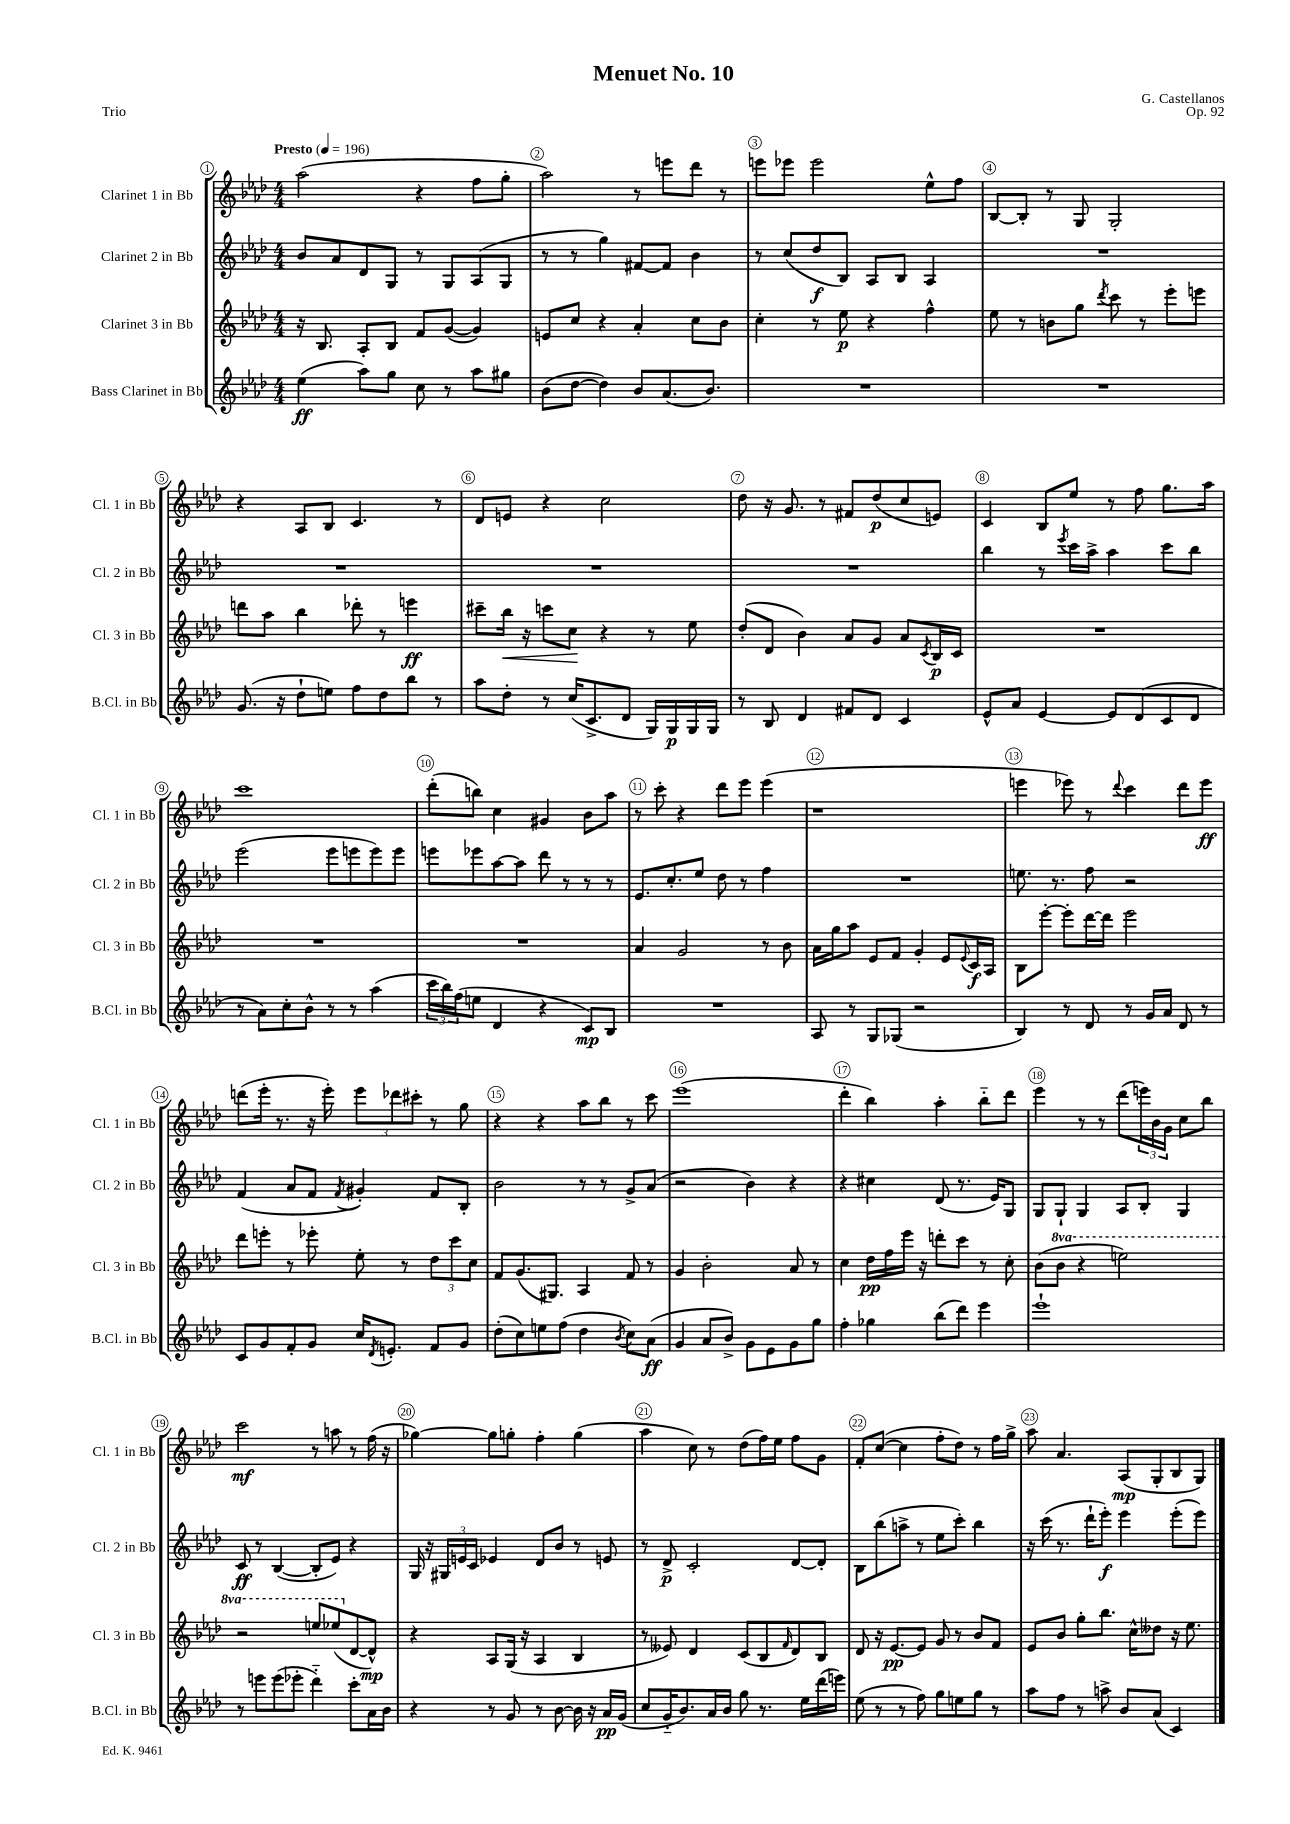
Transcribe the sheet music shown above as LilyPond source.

\header { title = "Menuet No. 10" composer = "G. Castellanos" opus = "Op. 92" piece = "Trio" }
<<
\new StaffGroup <<
\new Staff = "s0" \with { instrumentName = "Clarinet 1 in Bb" shortInstrumentName = "Cl. 1 in Bb" } {
    \clef treble \key aes \major \numericTimeSignature \time 4/4 \tempo "Presto" 4 = 196
    aes''2( r4 f''8 g''8-. |
    aes''2) r8 e'''8 des'''8 r8 |
    e'''8 ees'''8 ees'''2 ees''8-^ f''8 |
    bes8~ bes8-. r8 g8 g2-. |
    r4 aes8 bes8 c'4. r8 |
    des'8 e'8 r4 c''2 |
    des''8 r16 g'8. r8 fis'8 des''8\p( c''8 e'8) |
    c'4 bes8 ees''8 r8 f''8 g''8. aes''16 |
    c'''1 |
    des'''8-.( b''8) c''4 gis'4 bes'8 aes''8 |
    r8 c'''8-. r4 des'''8 ees'''8 ees'''4( |
    r1 |
    e'''4 ees'''8) r8 \appoggiatura { des'''8 } c'''4 des'''8 ees'''8\ff |
    d'''8( ees'''16-. r8. r16 ees'''16-.) \tuplet 3/2 { ees'''8 des'''8 cis'''8-. } r8 g''8 |
    r4 r4 aes''8 bes''8 r8 c'''8 |
    ees'''1( |
    des'''4-. bes''4) aes''4-. bes''8-_ des'''8 |
    ees'''4 r8 r8 des'''8( \tuplet 3/2 { e'''16) bes'16 g'16 } c''8 bes''8 |
    c'''2\mf r8 a''8 r8 f''16( r16 |
    ges''4~) ges''8 g''8-. f''4-. g''4( |
    aes''4 c''8) r8 des''8( f''16) ees''16 f''8 g'8 |
    f'8-. c''8~( c''4 f''8-. des''8) r8 f''16 g''16-> |
    aes''8 aes'4. aes8\mp( g8-. bes8 g8) \bar "|." |
}
\new Staff = "s1" \with { instrumentName = "Clarinet 2 in Bb" shortInstrumentName = "Cl. 2 in Bb" } {
    \clef treble \key aes \major \numericTimeSignature \time 4/4
    bes'8 aes'8 des'8 g8 r8 g8 aes8( g8 |
    r8 r8 g''4) fis'8~ fis'8 bes'4 |
    r8 c''8( des''8\f bes8) aes8 bes8 aes4 |
    R1 |
    R1 |
    R1 |
    R1 |
    bes''4 r8 \acciaccatura { ees'''8 } c'''16 aes''16-> aes''4 c'''8 bes''8 |
    ees'''2( ees'''8 e'''8 e'''8) e'''8 |
    e'''8 ees'''8 aes''8~ aes''8 des'''8 r8 r8 r8 |
    ees'8. c''8.-. ees''8 des''8 r8 f''4 |
    R1 |
    e''8. r8. f''8 r2 |
    f'4( aes'8 f'8 \acciaccatura { f'8 } gis'4-.) f'8 bes8-. |
    bes'2 r8 r8 g'8-> aes'8( |
    r2 bes'4) r4 |
    r4 cis''4 des'8( r8. ees'16) g8 |
    g8 g8-! g4 aes8 bes8-. g4 |
    c'8\ff r8 bes4~( bes8-. ees'8) r4 |
    g16 r16 \tuplet 3/2 { gis16 e'16 c'16 } ees'4 des'8 bes'8 r8 e'8 |
    r8 des'8->\p c'2-. des'8~ des'8-. |
    bes8 bes''8( a''8-> r8 ees''8 c'''8-.) bes''4 |
    r16 c'''16( r8. des'''16-! ees'''8-.\f) ees'''4 ees'''8-.( ees'''8) \bar "|." |
}
\new Staff = "s2" \with { instrumentName = "Clarinet 3 in Bb" shortInstrumentName = "Cl. 3 in Bb" } {
    \clef treble \key aes \major \numericTimeSignature \time 4/4 \set Staff.ottavationMarkups = #ottavation-simple-ordinals
    r16 bes8. aes8-. bes8 f'8 g'8~( g'4) |
    e'8 c''8 r4 aes'4-. c''8 bes'8 |
    c''4-. r8 ees''8\p r4 f''4-^ |
    ees''8 r8 b'8 g''8 \acciaccatura { des'''8 } c'''8 r8 ees'''8-. e'''8 |
    d'''8 aes''8 bes''4 des'''8-. r8 e'''4\ff |
    cis'''8-- bes''16\< r16 c'''8 c''8\! r4 r8 ees''8 |
    des''8-.( des'8 bes'4) aes'8 g'8 aes'8 \acciaccatura { c'8 } bes16\p c'16 |
    R1 |
    R1 |
    R1 |
    aes'4 g'2 r8 bes'8 |
    aes'16 g''16 aes''8 ees'8 f'8 g'4-. ees'8 \appoggiatura { ees'8 } c'16\f aes16 |
    bes8 ees'''8~-. ees'''8-. des'''16~ des'''16 ees'''2 |
    des'''8 e'''8-. r8 ees'''8-. ees''8-. r8 \tuplet 3/2 { des''8 c'''8 c''8 } |
    f'8 g'8.( gis8.) aes4 f'8 r8 |
    g'4 bes'2-. aes'8 r8 |
    c''4 des''16\pp f''16 ees'''16 r16 d'''8-. c'''8 r8 c''8-. |
    bes'8( \ottava #1 bes''8 r4 e'''2) |
    r2 e'''8 ees'''8( \ottava #0 des'8~ des'8-^\mp) |
    r4 aes8 g16( r16 aes4 bes4 |
    r8 eeses'8) des'4 c'8( bes8 \grace { f'16 } des'8) bes8 |
    des'8 r16 ees'8.~\pp ees'8 g'8 r8 bes'8 f'8 |
    ees'8 bes'8 g''8-. bes''8. c''16-^ deses''8 r16 ees''8. \bar "|." |
}
\new Staff = "s3" \with { instrumentName = "Bass Clarinet in Bb" shortInstrumentName = "B.Cl. in Bb" } {
    \clef treble \key aes \major \numericTimeSignature \time 4/4
    ees''4\ff( aes''8) g''8 c''8 r8 aes''8 gis''8 |
    bes'8( des''8~ des''4) bes'8 aes'8.( bes'8.) |
    R1 |
    R1 |
    g'8.( r16 des''8-! e''8) f''8 des''8 bes''8 r8 |
    aes''8 des''8-. r8 c''16( c'8.-> des'8 g16) g16\p g16 g16 |
    r8 bes8 des'4 fis'8 des'8 c'4 |
    ees'8-^ aes'8 ees'4~ ees'8 des'8( c'8 des'8 |
    r8 aes'8) c''8-. bes'8-^ r8 r8 aes''4( |
    \tuplet 3/2 { c'''16 bes''16) f''16( } e''8 des'4 r4 c'8\mp) bes8 |
    R1 |
    aes8 r8 g8 ges8( r2 |
    bes4) r8 des'8 r8 g'16 aes'16 des'8 r8 |
    c'8 g'8 f'8-. g'8 c''16 \acciaccatura { des'8 } e'8.-. f'8 g'8 |
    des''8-.( c''8) e''8 f''8( des''4 \acciaccatura { bes'8 } c''8) aes'8\ff( |
    g'4 aes'8 bes'8->) g'8 ees'8 g'8 g''8 |
    f''4-. ges''4 bes''8( des'''8) ees'''4 |
    ees'''1-! |
    r8 e'''8 e'''8( ees'''8-. des'''4-_) c'''8-. aes'16 bes'16 |
    r4 r8 g'8 r8 bes'8~ bes'16 r16 aes'16\pp g'16( |
    c''8 g'16-_ bes'8.) aes'16 bes'16 g''8 r8. ees''16 des'''16( e'''16) |
    ees''8( r8 r8 f''8) g''8 e''8 g''8 r8 |
    aes''8 f''8 r8 a''8-> bes'8 aes'8( c'4) \bar "|." |
}
>>
>>
\layout { \context { \Score \override BarNumber.break-visibility = ##(#f #t #t) barNumberVisibility = #all-bar-numbers-visible \override BarNumber.stencil = #(make-stencil-circler 0.1 0.3 ly:text-interface::print) } }
